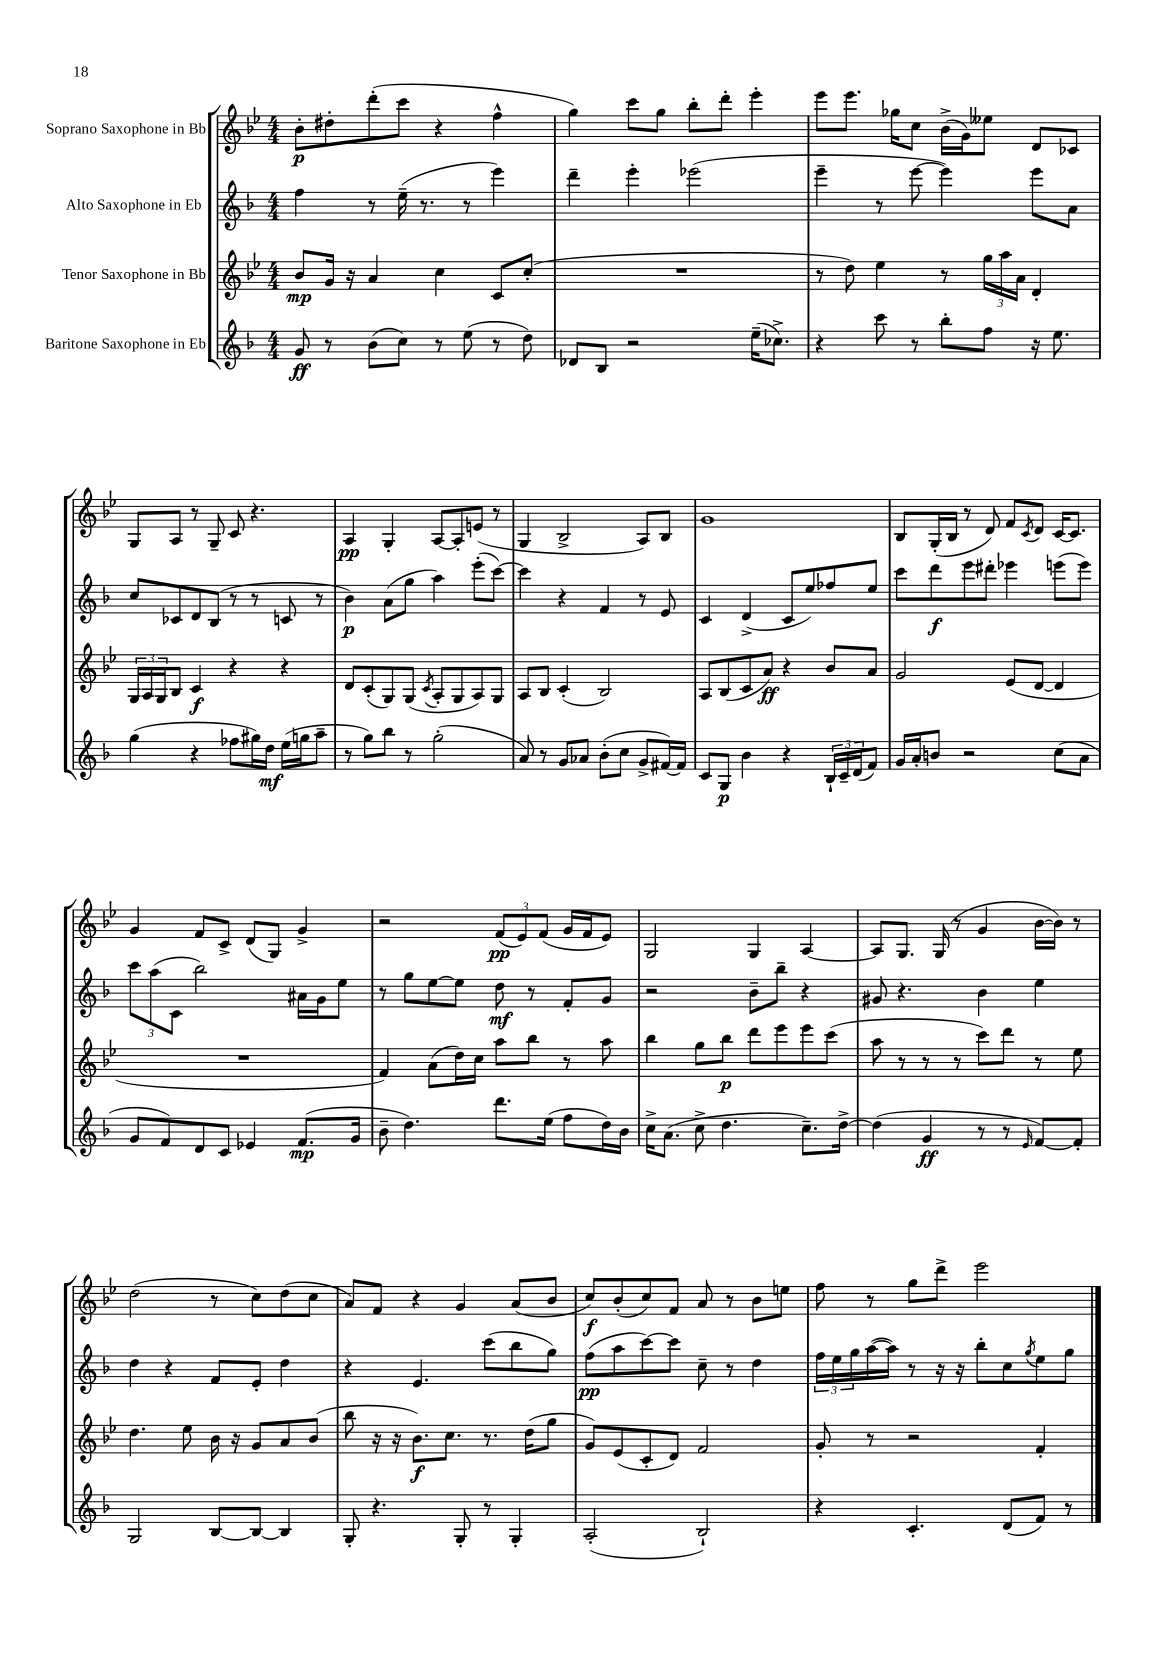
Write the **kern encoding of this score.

**kern	**dynam	**kern	**dynam	**kern	**dynam	**kern	**dynam
*part4	*part4	*part3	*part3	*part2	*part2	*part1	*part1
*staff4	*staff4	*staff3	*staff3	*staff2	*staff2	*staff1	*staff1
*I"Baritone Saxophone in Eb	*	*I"Tenor Saxophone in Bb	*	*I"Alto Saxophone in Eb	*	*I"Soprano Saxophone in Bb	*
*clefG2	*	*clefG2	*	*clefG2	*	*clefG2	*
*k[b-]	*	*k[b-e-]	*	*k[b-]	*	*k[b-e-]	*
*M4/4	*	*M4/4	*	*M4/4	*	*M4/4	*
=1	=1	=1	=1	=1	=1	=1	=1
8g/	ff	8b-/L	mp	4ff\	.	8b-'\L	p
8r	.	16g/Jk	.	.	.	8dd#X'\	.
.	.	16r	.	.	.	.	.
(8b-\L	.	4a/	.	8r	.	(8ddd'\	.
8cc\J)	.	.	.	(16ee~\	.	8ccc\J	.
.	.	.	.	8.r	.	.	.
8r	.	4cc\	.	.	.	4r	.
(8ee\	.	.	.	8r	.	.	.
8r	.	8c/L	.	4eee\)	.	4ff^^\	.
8dd\)	.	(8cc'/J	.	.	.	.	.
=2	=2	=2	=2	=2	=2	=2	=2
8d-X/L	.	1r	.	4ddd~\	.	4gg\)	.
8B-/J	.	.	.	.	.	.	.
2r	.	.	.	4eee'\	.	8ccc\L	.
.	.	.	.	.	.	8gg\J	.
.	.	.	.	(2eee-X\	.	8bb-'\L	.
.	.	.	.	.	.	8ddd'\J	.
(16ee~\KL	.	.	.	.	.	4eee-'\	.
8.cc-X^\J)	.	.	.	.	.	.	.
=3	=3	=3	=3	=3	=3	=3	=3
4r	.	8r	.	4eee~\	.	8eee-\L	.
.	.	8dd\)	.	.	.	8.eee-\J	.
8ccc\	.	4ee-\	.	8r	.	.	.
.	.	.	.	.	.	16gg-X\KL	.
8r	.	.	.	[8eee\	.	8cc\J	.
8bb-'\L	.	8r	.	4eee\])	.	(16b-^\LL	.
.	.	.	.	.	.	16g\J)	.
8ff\J	.	24gg\LL	.	.	.	8ee--X\J	.
.	.	24aa\	.	.	.	.	.
.	.	24a\JJ	.	.	.	.	.
16r	.	4d'/	.	8eee\L	.	8d/L	.
8.ee\	.	.	.	.	.	.	.
.	.	.	.	8a\J	.	8c-X/J	.
!!LO:LB:g=z
=4	=4	=4	=4	=4	=4	=4	=4
(4gg\	.	24G/LL	.	8cc/L	.	8G/L	.
.	.	24A/	.	.	.	.	.
.	.	24G/J	.	.	.	.	.
.	.	8B-/J	.	8c-X/	.	8A/J	.
4r	.	4c/	f	8d/	.	8r	.
.	.	.	.	(8B-/J	.	8G~/	.
8ff-X\L	.	4r	.	8r	.	8c/	.
16gg#X\L)	.	.	.	8r	.	4.r	.
16dd\JJ	mf	.	.	.	.	.	.
(16ee\LL	.	4r	.	8cn/	.	.	.
16ggn\J	.	.	.	.	.	.	.
8aa~\J	.	.	.	8r	.	.	.
=5	=5	=5	=5	=5	=5	=5	=5
8r	.	8d/L	.	4b-\)	p	4A/	pp
8gg\L)	.	(8c'/	.	.	.	.	.
8bb-\J	.	8G/)	.	(8a\L	.	4G'/	.
8r	.	(8G/J	.	8gg\J	.	.	.
.	.	8qc/	.	.	.	.	.
(2gg'\	.	8A'/L	.	4aa\)	.	[8A/L	.
.	.	8G/	.	.	.	8A'/]	.
.	.	8A/)	.	(8eee'\L	.	(8en/J	.
.	.	8G/J	.	[8ccc\J)	.	8r	.
=6	=6	=6	=6	=6	=6	=6	=6
8a/)	.	8A/L	.	4ccc\]	.	4G/	.
8r	.	8B-/J	.	.	.	.	.
8g/L	.	(4c'/	.	4r	.	2B-^/	.
8a-X/J	.	.	.	.	.	.	.
(8b-'\L	.	2B-/)	.	4f/	.	.	.
8cc\J	.	.	.	.	.	.	.
8g^/L	.	.	.	8r	.	8A/L)	.
[16f#X/L)	.	.	.	8e/	.	8B-/J	.
16f#/JJ]	.	.	.	.	.	.	.
=7	=7	=7	=7	=7	=7	=7	=7
8c/L	.	8A/L	.	4c/	.	1g	.
8G/J	p	(8B-/	.	.	.	.	.
4b-\	.	8c/	.	(4d^/	.	.	.
.	.	8a/J)	ff	.	.	.	.
4r	.	4r	.	8c/L	.	.	.
.	.	.	.	8ee/)	.	.	.
24B-`/LL	.	8b-/L	.	8ff-X/	.	.	.
24c~/	.	.	.	.	.	.	.
(24d/J	.	.	.	.	.	.	.
8f/J)	.	8a/J	.	8ee/J	.	.	.
=8	=8	=8	=8	=8	=8	=8	=8
16g/LL	.	2g/	.	8ccc\L	.	8B-/L	.
16a'/J	.	.	.	.	.	.	.
8bn/J	.	.	.	8ddd\	f	(16G'/L	.
.	.	.	.	.	.	16B-/JJ	.
2r	.	.	.	8eee\	.	8r	.
.	.	.	.	8ddd#X'\J	.	8d/)	.
.	.	(8e-/L	.	4eee-X\	.	8f/L	.
.	.	.	.	.	.	8qc/	.
.	.	[8d/J	.	.	.	8d/J	.
(8cc\L	.	4d/]	.	(8eeen\L	.	[16c/KL	.
.	.	.	.	.	.	8.c/J]	.
8a\J	.	.	.	8eee\J)	.	.	.
!!LO:LB:g=z
=9	=9	=9	=9	=9	=9	=9	=9
8g/L	.	1r	.	12ccc\L	.	4g/	.
.	.	.	.	(12aa\	.	.	.
8f/)	.	.	.	.	.	.	.
.	.	.	.	12c\J	.	.	.
8d/	.	.	.	2bb-\)	.	8f/L	.
8c/J	.	.	.	.	.	8c^/J	.
4e-X/	.	.	.	.	.	(8d/L	.
.	.	.	.	.	.	8G/J)	.
(8.f/L	mp	.	.	16a#X\LL	.	4g^/	.
.	.	.	.	16g\J	.	.	.
.	.	.	.	8ee\J	.	.	.
16g/Jk	.	.	.	.	.	.	.
=10	=10	=10	=10	=10	=10	=10	=10
8b-~\	.	4f/)	.	8r	.	2r	.
4.dd\)	.	.	.	8gg\L	.	.	.
.	.	(8a\L	.	[8ee\	.	.	.
.	.	16dd\L)	.	8ee\J]	.	.	.
.	.	16cc\JJ	.	.	.	.	.
8.ddd\L	.	8aa\L	.	8dd\	mf	(12f/L	pp
.	.	.	.	.	.	12e-/)	.
.	.	8bb-\J	.	8r	.	.	.
.	.	.	.	.	.	(12f/J	.
(16ee\Jk	.	.	.	.	.	.	.
8ff\L	.	8r	.	8f'/L	.	16g/LL	.
.	.	.	.	.	.	16f/J	.
16dd\L)	.	8aa\	.	8g/J	.	8e-/J)	.
16b-\JJ	.	.	.	.	.	.	.
=11	=11	=11	=11	=11	=11	=11	=11
16cc^\KL	.	4bb-\	.	2r	.	2G/	.
(8.a\J	.	.	.	.	.	.	.
8cc^\	.	8gg\L	.	.	.	.	.
4.dd\	.	8bb-\J	p	.	.	.	.
.	.	8ddd\L	.	8b-~\L	.	4G/	.
.	.	8eee-\	.	8bb-~\J	.	.	.
8.cc~\L)	.	8eee-\	.	4r	.	[4A/	.
.	.	(8ccc\J	.	.	.	.	.
[16dd^\Jk	.	.	.	.	.	.	.
=12	=12	=12	=12	=12	=12	=12	=12
(4dd\]	.	8aa\	.	8g#X/	.	8A/L]	.
.	.	8r	.	4.r	.	8.G/J	.
4g/	ff	8r	.	.	.	.	.
.	.	.	.	.	.	(16G/	.
.	.	8r	.	.	.	8r	.
8r	.	8ccc\L)	.	4b-\	.	4g/	.
8r	.	8ddd\J	.	.	.	.	.
16qqe/	.	.	.	.	.	.	.
[8f/L)	.	8r	.	4ee\	.	[16b-\LL	.
.	.	.	.	.	.	16b-\JJ])	.
8f'/J]	.	8ee-\	.	.	.	8r	.
!!LO:LB:g=z
=13	=13	=13	=13	=13	=13	=13	=13
2G/	.	4.dd\	.	4dd\	.	(2dd\	.
.	.	.	.	4r	.	.	.
.	.	8ee-\	.	.	.	.	.
[8B-/L	.	16b-\	.	8f/L	.	8r	.
.	.	16r	.	.	.	.	.
8B-/J_	.	8g/L	.	8e'/J	.	8cc\L)	.
4B-/]	.	8a/	.	4dd\	.	(8dd\	.
.	.	(8b-/J	.	.	.	8cc\J	.
=14	=14	=14	=14	=14	=14	=14	=14
8G'/	.	8bb-\	.	4r	.	8a/L)	.
4.r	.	16r	.	.	.	8f/J	.
.	.	16r	.	.	.	.	.
.	.	8.b-\L)	f	4.e/	.	4r	.
.	.	8.cc\J	.	.	.	.	.
8G'/	.	.	.	.	.	4g/	.
8r	.	8.r	.	(8ccc\L	.	.	.
4G'/	.	.	.	8bb-\	.	(8a/L	.
.	.	(16dd\KL	.	.	.	.	.
.	.	8gg\J	.	8gg\J)	.	8b-/J	.
=15	=15	=15	=15	=15	=15	=15	=15
(2A'/	.	8g/L)	.	(8ff\L	pp	8cc/L)	f
.	.	(8e-/	.	8aa\	.	(8b-'/	.
.	.	8c'/	.	[8ccc\)	.	8cc/)	.
.	.	8d/J)	.	8ccc\J]	.	8f/J	.
2B-`/)	.	2f/	.	8cc~\	.	8a/	.
.	.	.	.	8r	.	8r	.
.	.	.	.	4dd\	.	8b-\L	.
.	.	.	.	.	.	8een\J	.
=16	=16	=16	=16	=16	=16	=16	=16
4r	.	8g'/	.	24ff\LL	.	8ff\	.
.	.	.	.	24ee\	.	.	.
.	.	.	.	24gg\	.	.	.
.	.	8r	.	([16aa\	.	8r	.
.	.	.	.	16aa\JJ])	.	.	.
4.c'/	.	2r	.	8r	.	8gg\L	.
.	.	.	.	16r	.	8ddd^\J	.
.	.	.	.	16r	.	.	.
.	.	.	.	8bb-'\L	.	2eee-\	.
(8d/L	.	.	.	8cc\	.	.	.
.	.	.	.	8qgg/	.	.	.
8f/J)	.	4f'/	.	8ee\	.	.	.
8r	.	.	.	8gg\J	.	.	.
==	==	==	==	==	==	==	==
*-	*-	*-	*-	*-	*-	*-	*-
